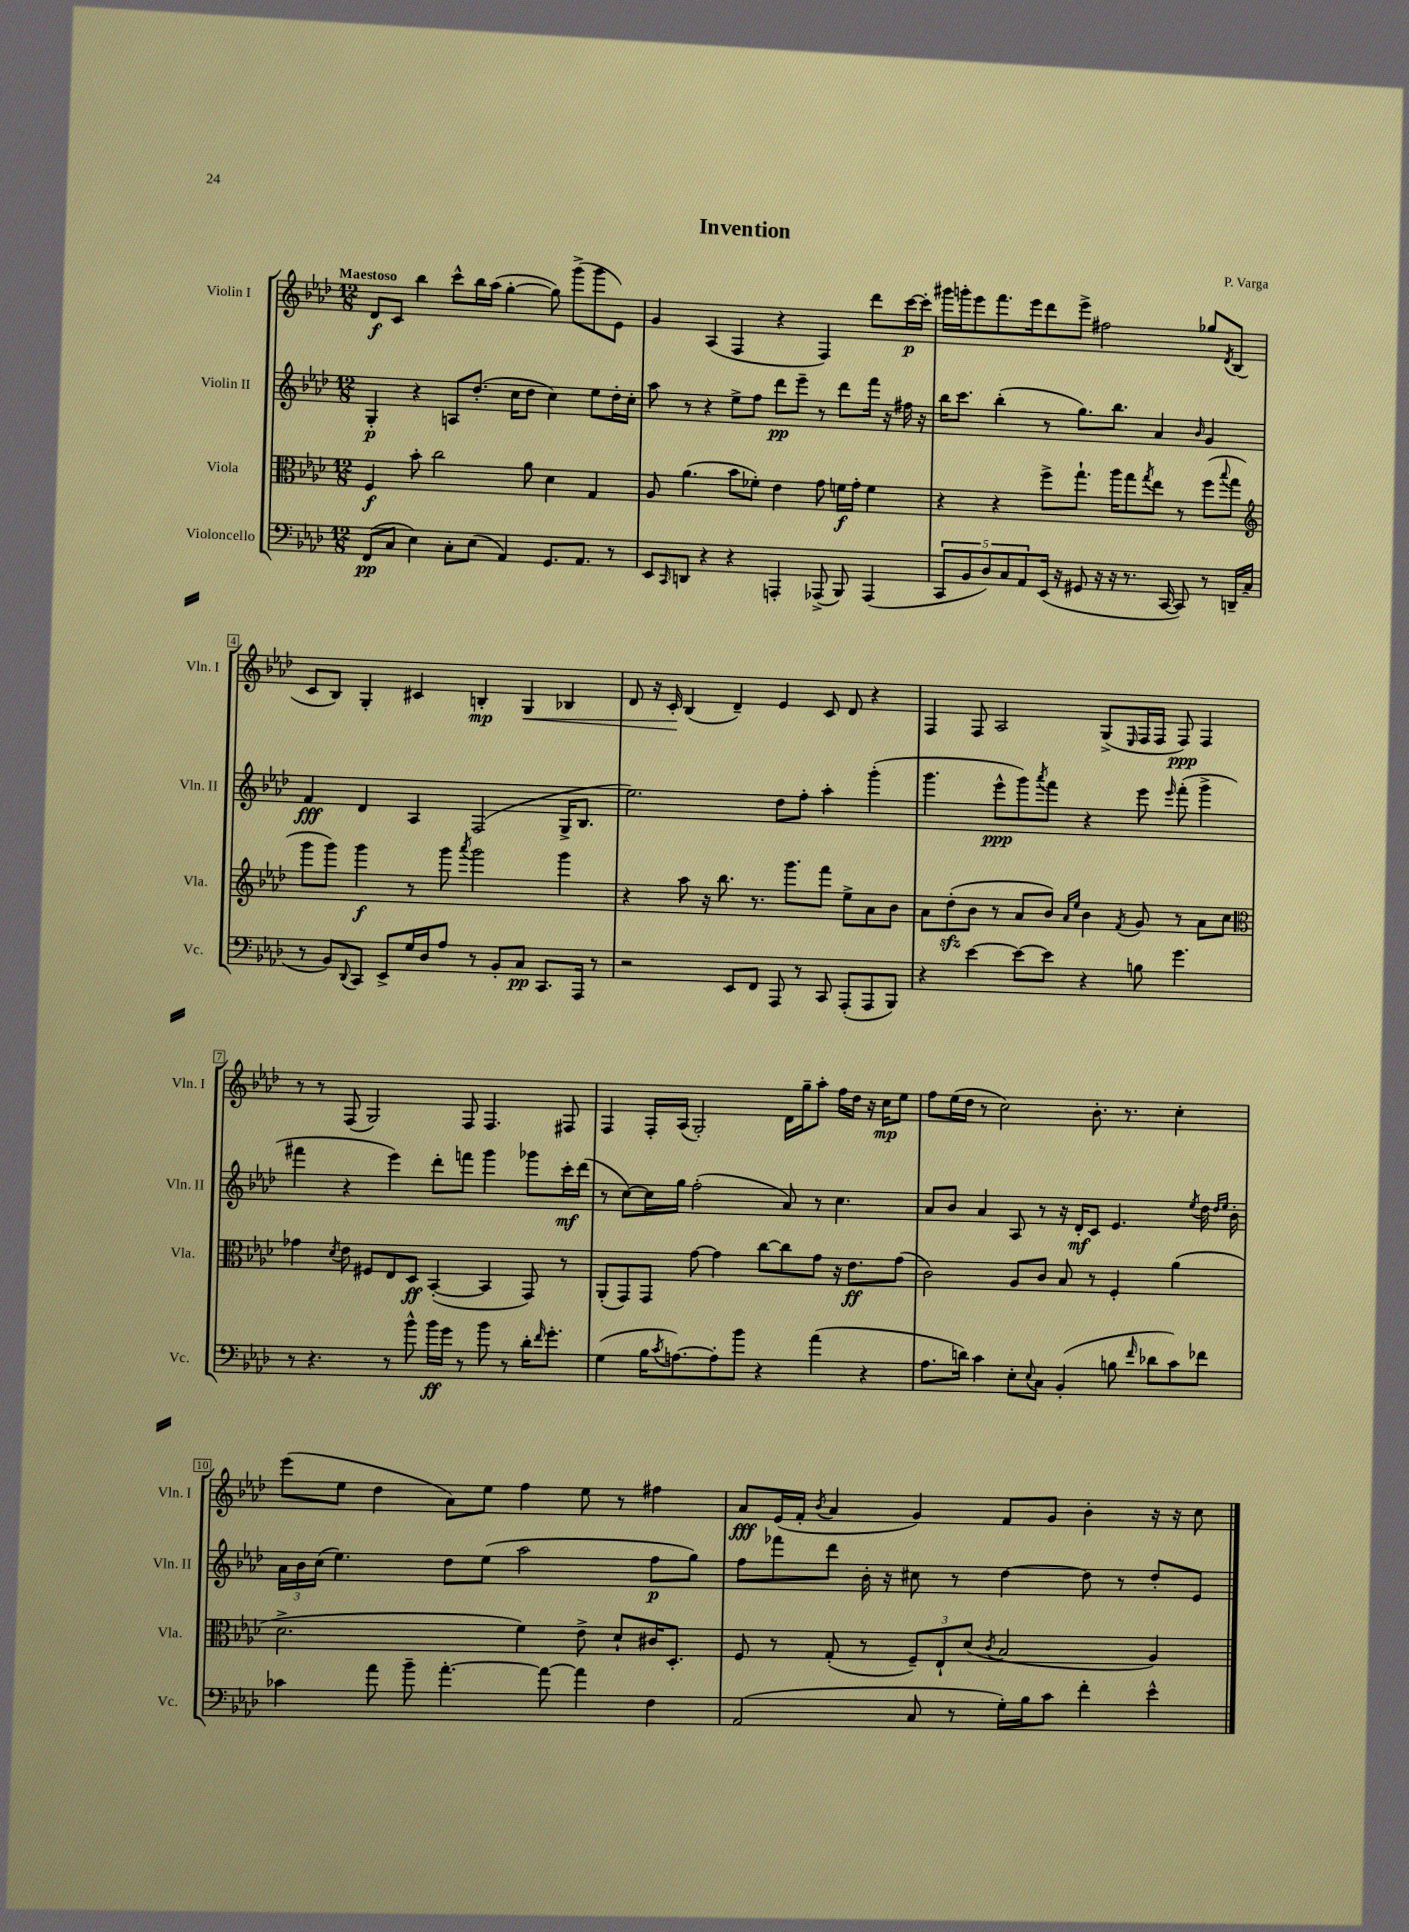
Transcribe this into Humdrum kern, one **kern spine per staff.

**kern	**dynam	**kern	**dynam	**kern	**dynam	**kern	**dynam
*part4	*part4	*part3	*part3	*part2	*part2	*part1	*part1
*staff4	*staff4	*staff3	*staff3	*staff2	*staff2	*staff1	*staff1
*I"Violoncello	*	*I"Viola	*	*I"Violin II	*	*I"Violin I	*
*I'Vc.	*	*I'Vla.	*	*I'Vln. II	*	*I'Vln. I	*
*clefF4	*	*clefC3	*	*clefG2	*	*clefG2	*
*k[b-e-a-d-]	*	*k[b-e-a-d-]	*	*k[b-e-a-d-]	*	*k[b-e-a-d-]	*
*M12/8	*	*M12/8	*	*M12/8	*	*M12/8	*
=1	=1	=1	=1	=1	=1	=1	=1
!	!	!	!	!	!	!LO:TX:a:B:t=Maestoso	!
(8FF/L	pp	4F/	f	4G'/	p	8d-/L	f
8C/J	.	.	.	.	.	8c/J	.
4E-\)	.	8b-'\	.	4r	.	4bb-\	.
.	.	2cc\	.	.	.	.	.
8C'\L	.	.	.	8An/L	.	8ccc^^\L	.
(8E-\J	.	.	.	(8.dd-'/J	.	16bb-\L	.
.	.	.	.	.	.	(16aa-\JJ	.
4AA-/)	.	.	.	.	.	[4gg'\	.
.	.	.	.	16cc\KL	.	.	.
.	.	8a-\	.	8dd-\J	.	.	.
8.GG/L	.	4d-\	.	4cc\)	.	8gg\])	.
.	.	.	.	.	.	(8ggg^\L	.
8.AA-/J	.	.	.	.	.	.	.
.	.	4G/	.	8ee-\L	.	8ggg\	.
8r	.	.	.	16dd-'\L	.	8e-\J)	.
.	.	.	.	16cc'\JJ	.	.	.
=2	=2	=2	=2	=2	=2	=2	=2
8EE-/L	.	8A-/	.	8aa-\	.	4g/	.
16qqCC/	.	.	.	.	.	.	.
8DDn/J	.	(4.a-\	.	8r	.	.	.
4r	.	.	.	4r	.	(4A-/	.
4r	.	8b-\L	.	8ee-^\L	.	4F/	.
.	.	8f-X'\J)	.	8ff\J	.	.	.
4AAAn'/	.	4e-\	.	8ddd-\L	pp	4r	.
.	.	.	.	8eee-~\J	.	.	.
(8AAA-X^/	.	8g\	.	8r	.	4F/)	.
8BBB-/)	.	16fn\LL	f	8ddd-\L	.	.	.
.	.	16g'\JJ	.	.	.	.	.
(4AAA-/	.	4f\	.	16fff\Jk	.	8ddd-\L	.
.	.	.	.	16r	.	.	.
.	.	.	.	16ff#X\	.	[16ccc\L	p
.	.	.	.	16r	.	16ccc'\JJ]	.
=3	=3	=3	=3	=3	=3	=3	=3
10CC/L	.	4r	.	16bb-\KL	.	16ggg#X\LL	.
.	.	.	.	8.ccc\J	.	16gggn'\J	.
10BB-/	.	.	.	.	.	.	.
.	.	.	.	.	.	8eee-\	.
10D-/)	.	.	.	.	.	.	.
.	.	4r	.	(4bb-'\	.	8.fff\	.
10C/	.	.	.	.	.	.	.
10AA-/	.	.	.	.	.	.	.
.	.	.	.	.	.	16eee-\k	.
(16EE-/Jk	.	8ff^\L	.	8r	.	8ddd-\	.
16r	.	.	.	.	.	.	.
8GG#X/	.	8.gg`\J	.	8.gg\L)	.	8eee-^\J	.
16r	.	.	.	.	.	2ff#X\	.
16r	.	16aa-\KL	.	8.bb-\J	.	.	.
8.r	.	8gg\	.	.	.	.	.
.	.	8qgg/	.	.	.	.	.
.	.	8ee-\J	.	4a-/	.	.	.
[16CC/	.	.	.	.	.	.	.
8CC/])	.	8r	.	.	.	.	.
.	.	.	.	16qqb-/	.	.	.
8r	.	(8ff\L	.	4g/	.	8gg-X/L	.
.	.	8qqbb-/	.	.	.	8qd-/	.
16DDn~/LL	.	8gg\J	.	.	.	(8B-/J	.
(16C/JJ	.	.	.	.	.	.	.
!!LO:LB:g=z
=4	=4	=4	=4	=4	=4	=4	=4
*	*	*clefG2	*	*	*	*	*
8r	.	8ggg\L	.	4f/	fff	8c/L	.
8BB-/L)	.	8ggg\J)	.	.	.	8B-/J)	.
8qqDD-/	.	.	.	.	.	.	.
8CC/J	.	4ggg\	f	4d-/	.	4G'/	.
8EE-^/L	.	.	.	.	.	.	.
16G/L	.	8r	.	4A-/	.	4c#X/	.
16D-/J	.	.	.	.	.	.	.
8A-/J	.	8ggg\	.	.	.	.	.
.	.	8qaaa-/	.	.	.	.	.
8r	.	2ggg\	.	(2F/	.	4Bn'/	mp
8BB-'/L	.	.	.	.	.	.	.
!	!	!	!	!	!	!	!LO:HP:b
8C/J	pp	.	.	.	.	4G/	<
8.CC/L	.	.	.	.	.	.	.
.	.	4ggg\	.	16G^/KL	.	4B-X/	.
16AAA-/Jk	.	.	.	8.B-/J	.	.	.
8r	.	.	.	.	.	.	.
=5	=5	=5	=5	=5	=5	=5	=5
2r	.	4r	.	2.ee-\)	.	8d-/	.
.	.	.	.	.	.	16r	.
.	.	.	.	.	.	16c'/	.
.	.	8aa-\	.	.	.	(4B-/	[
.	.	16r	.	.	.	.	.
.	.	8.bb-\	.	.	.	.	.
8EE-/L	.	.	.	.	.	4d-~/)	.
8FF/J	.	8.r	.	.	.	.	.
8AAA-/	.	.	.	8dd-\L	.	4e-/	.
.	.	8.ggg\L	.	.	.	.	.
8r	.	.	.	8ff'\J	.	.	.
8CC/	.	8fff\J	.	4aa-'\	.	8c/	.
(8AAA-'/L	.	8ee-^\L	.	.	.	8d-/	.
8AAA-/	.	8a-\	.	(4ggg'\	.	4r	.
8BBB-/J)	.	8b-\J	.	.	.	.	.
=6	=6	=6	=6	=6	=6	=6	=6
4r	.	8a-\L	.	4.ggg\	.	4F/	.
.	.	(8dd-zz'\	.	.	.	.	.
[4e-\	.	8b-\J	.	.	.	8F/	.
.	.	8r	.	8eee-^^\L	ppp	2A-/	.
8e-\L_	.	8a-/L	.	8ggg\)	.	.	.
.	.	.	.	8qaaa-/	.	.	.
8e-\J]	.	8b-/J)	.	8fff\J	.	.	.
.	.	16qqa-/LL	.	.	.	.	.
.	.	16qqee-/JJ	.	.	.	.	.
4r	.	4b-\	.	4r	.	.	.
.	.	.	.	.	.	(8G^/L	.
.	.	8qf/	.	.	.	16qqE-/	.
8Bn\	.	8g/	.	8eee-\	.	16F/L	.
.	.	.	.	.	.	16F/JJ	.
.	.	.	.	16qqeee-/	.	.	.
4.g\	.	8r	.	(8fff'\	.	8F/)	ppp
.	.	8a-\L	.	4ggg^\	.	4F/	.
.	.	8cc\J	.	.	.	.	.
!!LO:LB:g=z
=7	=7	=7	=7	=7	=7	=7	=7
*	*	*clefC3	*	*	*	*	*
8r	.	4g-X\	.	4fff#X\	.	8r	.
4.r	.	.	.	.	.	8r	.
.	.	8qd-/	.	.	.	.	.
.	.	8e-\	.	4r	.	(8F/	.
.	.	8F#X/L	.	.	.	2G/)	.
8r	.	8E-/	.	4eee-\)	.	.	.
8b-^^\	.	8D-/J	ff	.	.	.	.
16b-\LL	ff	([4BB-'/	.	8ddd-'\L	.	.	.
16g\JJ	.	.	.	.	.	.	.
8r	.	.	.	8fffn\J	.	8F/	.
8b-\	.	4BB-/]	.	4ggg\	.	4.F/	.
8r	.	.	.	.	.	.	.
16d-'\KL	.	8GG/)	.	8ggg-X\L	.	.	.
16qqf/	.	.	.	.	.	.	.
8.g'\J	.	.	.	.	.	.	.
.	.	8r	.	16ccc'\L	mf	8F#X/	.
.	.	.	.	(16ddd-\JJ	.	.	.
=8	=8	=8	=8	=8	=8	=8	=8
(4G\	.	(8AA-'/L	.	8r	.	4F/	.
.	.	8GG/)	.	[8cc\L)	.	.	.
16B-\KL	.	8GG/J	.	16cc\L]	.	16F'/LL	.
8qc/	.	.	.	.	.	.	.
[8.An\)	.	.	.	16gg\JJ	.	(16A-/JJ	.
.	.	[8g\	.	(2ff'\	.	2G'/)	.
8A'\]	.	4g\]	.	.	.	.	.
8b-\J	.	.	.	.	.	.	.
4r	.	[8cc\L	.	.	.	.	.
.	.	8cc\]	.	8a-/)	.	16d-\LL	.
.	.	.	.	.	.	16gg~\J	.
(4a-\	.	8g\J	.	8r	.	8aa-'\J	.
.	.	16r	.	4.cc\	.	16ff\LL	.
.	.	8.e-\L	ff	.	.	16dd-\JJ	.
4r	.	.	.	.	.	16r	.
.	.	.	.	.	.	16cc\KL	mp
.	.	(8g\J	.	.	.	8ee-\J	.
=9	=9	=9	=9	=9	=9	=9	=9
8.A-\L	.	2c\)	.	8a-/L	.	8ff\L	.
.	.	.	.	8b-/J	.	(16ee-\L	.
16dn\Jk)	.	.	.	.	.	16dd-\JJ	.
4c\	.	.	.	4a-/	.	8r	.
.	.	.	.	.	.	2cc\)	.
8E-'\L	.	8A-/L	.	8A-/	.	.	.
8qqE-/	.	.	.	.	.	.	.
8C\J	.	8c/J	.	8r	.	.	.
(4BB-'/	.	8B-/	.	16r	.	.	.
.	.	.	.	16d-'/KL	mf	.	.
.	.	8r	.	8c/J	.	8.b-'\	.
8Bn\	.	4F'/	.	4.e-/	.	.	.
.	.	.	.	.	.	8.r	.
16qqf/	.	.	.	.	.	.	.
8d-X\L	.	.	.	.	.	.	.
8c\)	.	(4a-\	.	.	.	4cc'\	.
.	.	.	.	8qee-/	.	.	.
8f-X\J	.	.	.	16dd-\	.	.	.
.	.	.	.	16qqdd-/LL	.	.	.
.	.	.	.	16qqee-/JJ	.	.	.
.	.	.	.	16b-'\	.	.	.
!!LO:LB:g=z
=10	=10	=10	=10	=10	=10	=10	=10
4c-X\	.	2.d-^\	.	24a-\LL	.	(8eee-\L	.
.	.	.	.	24b-\	.	.	.
.	.	.	.	(24cc\JJ	.	.	.
.	.	.	.	4.ee-\)	.	8ee-\J	.
8a-\	.	.	.	.	.	4dd-\	.
8b-~\	.	.	.	.	.	.	.
[4.a-'\	.	.	.	8dd-\L	.	8a-\L)	.
.	.	.	.	(8ee-\J	.	8ee-\J	.
.	.	4f\)	.	2aa-\	.	4ff\	.
8a-\_	.	.	.	.	.	.	.
4a-\]	.	8e-^\	.	.	.	8ee-\	.
.	.	8d-`/L	.	.	.	8r	.
4F\	.	16c#X/K	.	8ff\L	p	4ff#X\	.
.	.	8.D-'/J	.	.	.	.	.
.	.	.	.	8gg\J)	.	.	.
=11	=11	=11	=11	=11	=11	=11	=11
(2AA-/	.	8F/	.	8ff\L	.	8a-/L	fff
.	.	8r	.	8fff-X\	.	(16e-/L	.
.	.	.	.	.	.	16f'/JJ	.
.	.	.	.	.	.	8qb-/	.
.	.	(8G'/	.	8ddd-\J	.	4a-/	.
.	.	8r	.	16b-'\	.	.	.
.	.	.	.	16r	.	.	.
8C/	.	12F~/L)	.	8cc#X\	.	4g/)	.
.	.	12E-`/	.	.	.	.	.
8r	.	.	.	8r	.	.	.
.	.	(12d-/J	.	.	.	.	.
.	.	8qc/	.	.	.	.	.
16G'\LL)	.	2B-/	.	[4dd-\	.	8f/L	.
16B-\J	.	.	.	.	.	.	.
8c\J	.	.	.	.	.	8g/J	.
4f'\	.	.	.	8dd-\]	.	4b-'\	.
.	.	.	.	8r	.	.	.
4e-^^\	.	4A-/)	.	8dd-'/L	.	16r	.
.	.	.	.	.	.	16r	.
.	.	.	.	8e-/J	.	8cc\	.
==	==	==	==	==	==	==	==
*-	*-	*-	*-	*-	*-	*-	*-
